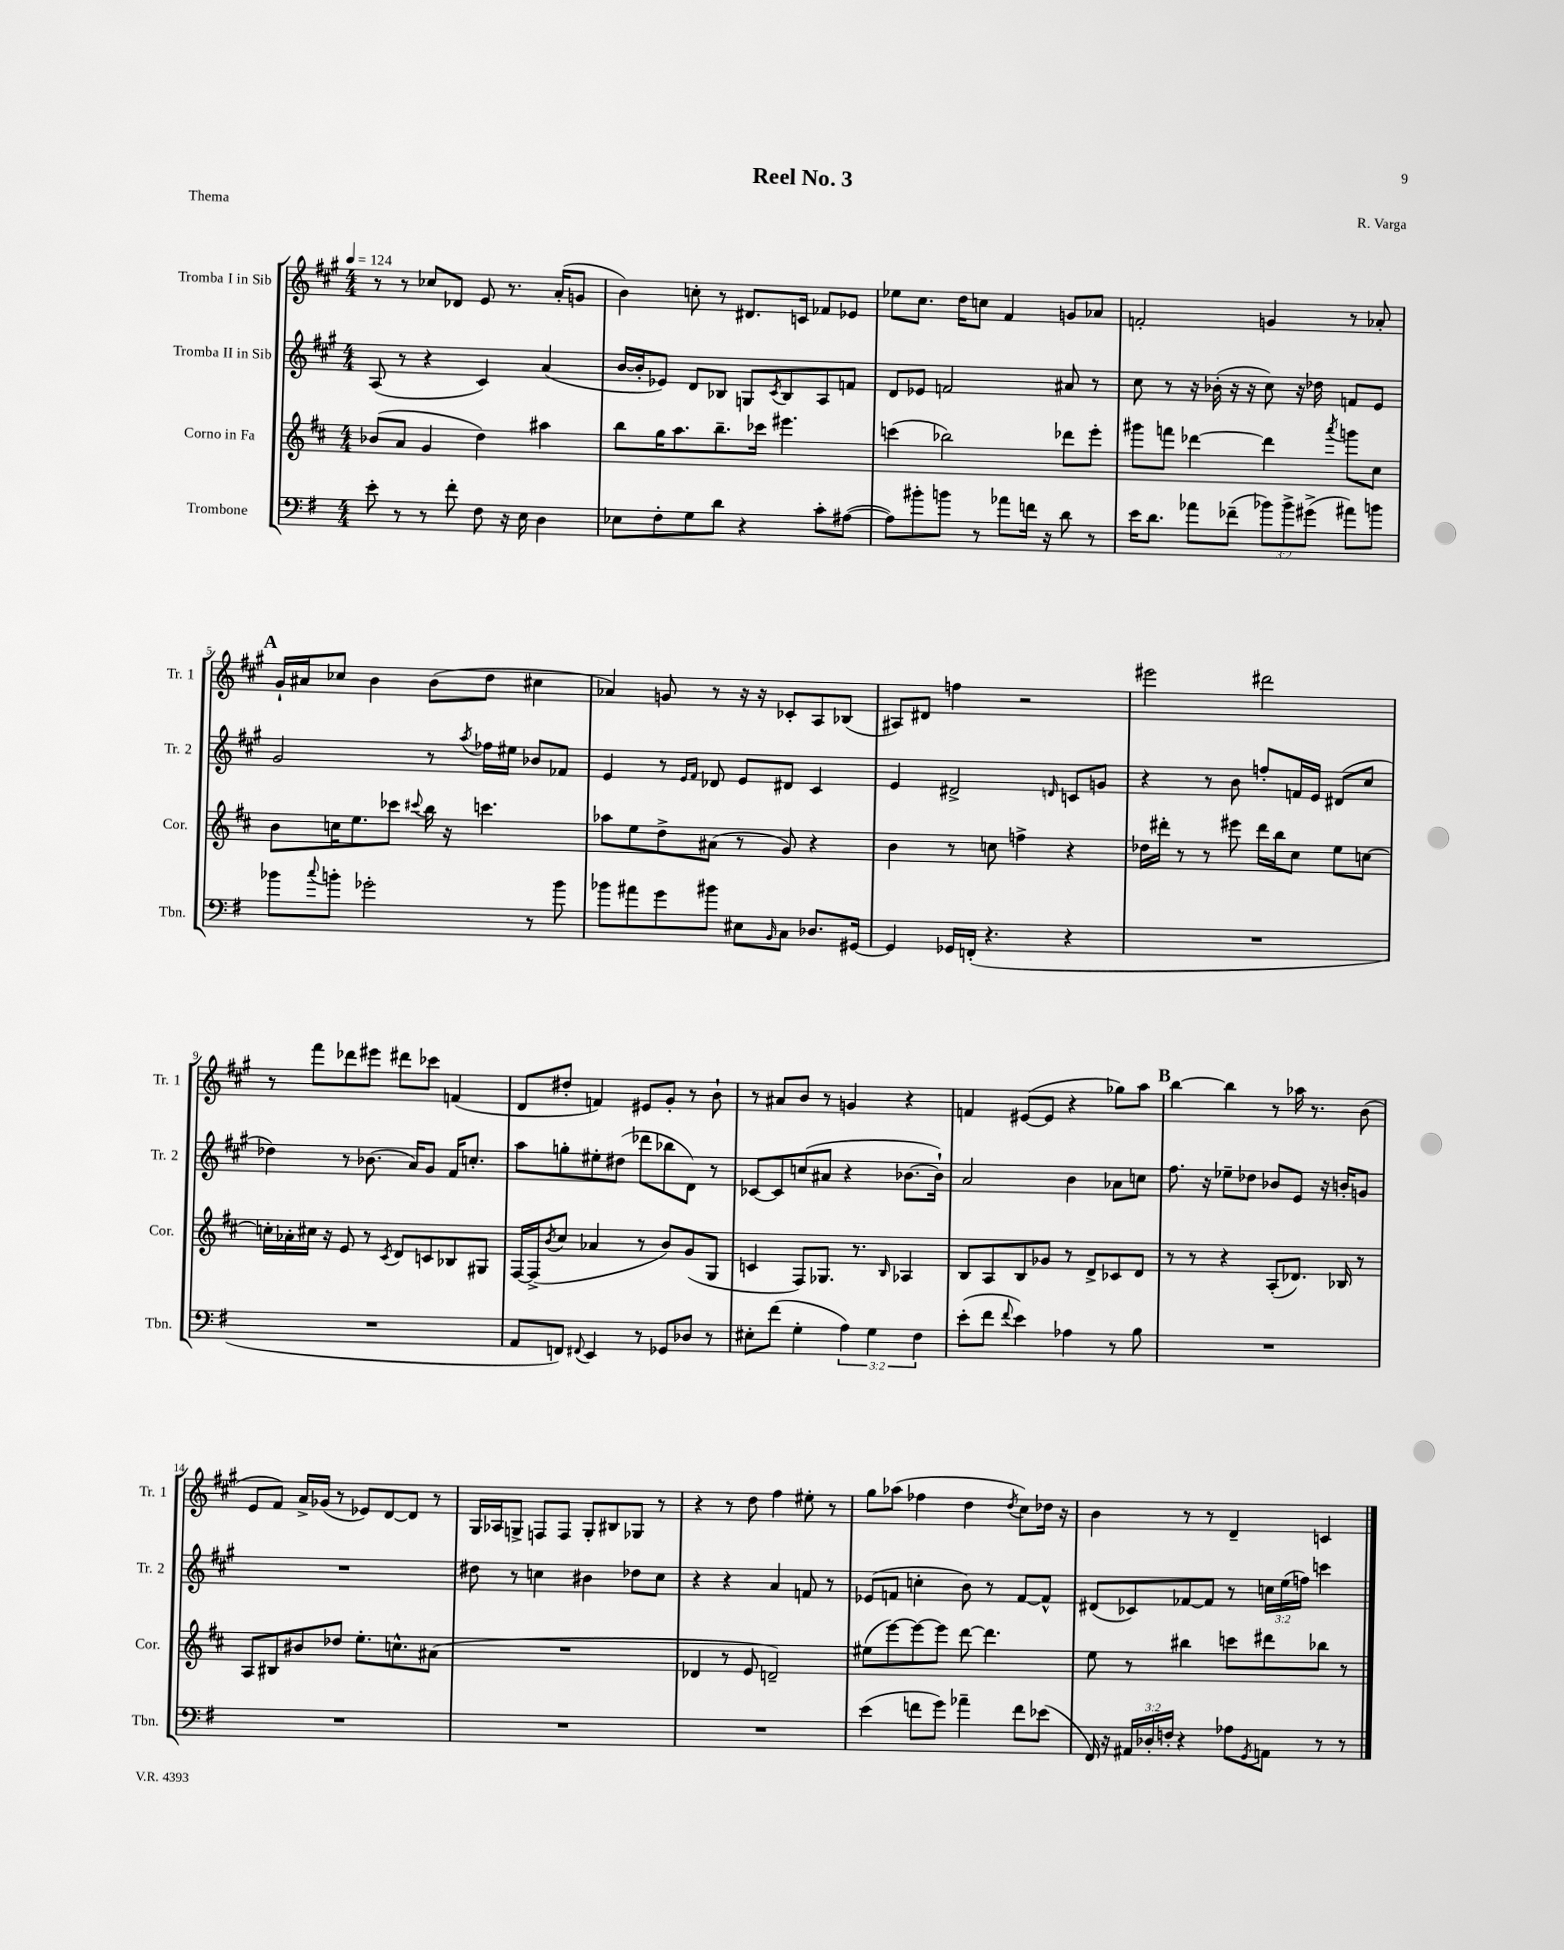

**kern	**kern	**kern	**kern
*part4	*part3	*part2	*part1
*staff4	*staff3	*staff2	*staff1
*I"Trombone	*I"Corno in Fa	*I"Tromba II in Sib	*I"Tromba I in Sib
*I'Tbn.	*I'Cor.	*I'Tr. 2	*I'Tr. 1
*clefF4	*clefG2	*clefG2	*clefG2
*k[f#]	*k[f#c#]	*k[f#c#g#]	*k[f#c#g#]
*M4/4	*M4/4	*M4/4	*M4/4
*MM124	*MM124	*MM124	*MM124
=1	=1	=1	=1
8e'\	(8b-X/L	(8A/	8r
8r	8a/J	8r	8r
8r	4g/	4r	8cc-X/L
8f#'\	.	.	8d-X/J
8F#\	4dd\)	4c#/)	8e/
16r	.	.	8.r
16E\	.	.	.
4D\	4aa#X\	(4a/	.
.	.	.	(16a'/KL
.	.	.	8gn/J
=2	=2	=2	=2
8E-X\L	8bb\L	[16b/LL	4b\)
.	.	16b'/J]	.
8F#'\	16gg\K	8e-X/J)	.
.	8.aa\	.	.
8G\	.	8d/L	8ccn'\
8d\J	8.bb~\	8B-X/J	8r
4r	.	8Gn/L	8.d#X/L
.	16ccc-X\Jk	.	.
.	.	8qc#/	.
.	4.eee#X\	8B-/	.
.	.	.	16cn/Jk
8c'\L	.	8A/	8f-X/L
([8A#X\J	.	8fn/J	8e-X/J
=3	=3	=3	=3
8A#\L])	(4cccn\	8d/L	8ee-X\L
8b#X'\	.	8e-X/J	8.cc#\J
8bn\J	2bb-X\)	2fn/	.
.	.	.	16dd\KL
8r	.	.	8ccn\J
8a-X\L	.	.	4f#/
16fn\Jk	.	.	.
16r	.	.	.
8d\	8ddd-X\L	8a#X/	8gn/L
8r	8eee'\J	8r	8a-X/J
=4	=4	=4	=4
16e\KL	8ggg#X\L	8cc#\	2fn'/
8.d\J	.	.	.
.	8fffn\J	8r	.
8a-X\L	[4ddd-X\	16r	.
.	.	(16b-X'\	.
(8f-X~\J	.	16r	.
.	.	16r	.
12b-X\L)	4ddd-\]	8cc#\)	4gn/
12b-^\	.	.	.
.	.	16r	.
(12g#X^\J	.	.	.
.	.	16dd-X\	.
.	8qaaa/	.	.
8a#X\L)	8gggn\L	8fn/L	8r
8bn\J	8cc#\J	8e/J	8a-X'/
!!LO:LB:g=z
!!LO:REH:place=s1:t=A
=5	=5	=5	=5
8b-X\L	8b\L	2g#/	16g#`/LL
.	.	.	16a#X/J
8qqcc/	.	.	.
8bn'\J	16ccn\K	.	8cc-X/J
.	8.ee\	.	.
2g-X'\	.	.	4b\
.	8ccc-X\J	.	.
.	8qqccc#X/	.	.
.	16bb\	8r	(8b\L
.	16r	.	.
.	.	8qaa/	.
.	4.cccn\	16ff-X\LL	8dd\J
.	.	16ee#X\JJ	.
8r	.	8b-X/L	4cc#X\
8b\	.	8f-X/J	.
=6	=6	=6	=6
8b-X\L	8aa-X\L	4e/	4a-X/)
8a#X\	8ee\	.	.
8g\	8dd^\	8r	8gn/
.	.	16qqe/LL	.
.	.	16qqf#/JJ	.
8b#X\J	(8a#X\J	8d-X/	8r
8E#X\L	8r	8e/L	16r
.	.	.	16r
16qqBB/	.	.	.
8C\J	8g/)	8d#X/J	8c-X'/L
8.D-X/L	4r	4c#/	8A/
.	.	.	(8B-X/J
[16GG#X/Jk	.	.	.
=7	=7	=7	=7
4GG#/]	4b\	4e/	8A#X/L)
.	.	.	8d#X/J
16GG-X/LL	8r	2d#X^/	4ffn\
(16FFn'/JJ	.	.	.
4.r	8ccn\	.	.
.	4ffn^\	.	2r
.	.	16qqdn/	.
4r	4r	8cn/L	.
.	.	8gn/J	.
=8	=8	=8	=8
1r	16dd-X\LL	4r	2eee#X\
.	16ddd#X'\JJ	.	.
.	8r	.	.
.	8r	8r	.
.	8eee#X\	8b\	.
.	16ddd#\LL	8ffn'/L	2ddd#X\
.	16bb\J	.	.
.	8cc#\J	16fn/L	.
.	.	16e/JJ	.
.	8ee\L	(8d#X/L	.
.	[8ccn\J	8cc#/J	.
!!LO:LB:g=z
=9	=9	=9	=9
1r	16ccn'\LL]	4dd-X\)	8r
.	16a-X'\	.	.
.	16cc#X\JJ	.	8fff#\L
.	16r	.	.
.	8e/	8r	8ddd-X\
.	8r	(8.b-X\	8eee#X\J
.	8qc#/	.	.
.	8d/L	.	8ddd#X\L
.	.	16a/KL)	.
.	8cn/	8g#/J	8ccc-X\J
.	8B-X/	16f#/KL	(4fn/
.	.	8.ccn'/J	.
.	8G#X/J	.	.
=10	=10	=10	=10
8AA/L	[16F#/LL	8aa\L	8d/L
.	(16F#^/J]	.	.
.	8qb/	.	.
8FFn/J)	8cc#/J	8ggn'\	8dd#X'/J
8qqFF#X/	.	.	.
4EE/	4a-X/	8ee#X'\	4fn/)
.	.	(8dd#X\J	.
8r	8r	8ddd-X\L	8e#X/L
8GG-X/L	8b/L)	8bb-X\	8g#'/J
8D-X/J	(8g/	8d\J)	8r
8r	8G/J	8r	8b`\
=11	=11	=11	=11
8E#X'\L	4cn/	[8c-X/L	8r
(8f#\J	.	8c-/]	8a#X/L
4G'\	8F#/L)	(8ccn/	8b/J
.	8.G-X/J	8a#X/J	8r
6A\)	.	4r	4gn/
.	8.r	.	.
6G\	.	.	.
.	16qqB/	.	.
.	4A-X/	[8.b-X\L	4r
6F#\	.	.	.
.	.	16b-`\Jk])	.
=12	=12	=12	=12
(8e'\L	8B/L	2a/	4fn/
8f#\J	8A/	.	.
8qqf#/	.	.	.
4e\)	8B/	.	([8e#X/L
.	8g-X/J	.	8e#/J]
4A-X\	8r	4b\	4r
.	8d^/L	.	.
8r	8c-X/	8a-X\L	8gg-X\L)
8B\	8d/J	8ccn\J	8aa\J
!!LO:REH:place=s1:t=B
=13	=13	=13	=13
1r	8r	8.ff#\	[4bb\
.	8r	.	.
.	.	16r	.
.	4r	8ee-X~\L	4bb\]
.	.	8dd-X\J	.
.	(8A'/L	8b-X/L	8r
.	8.d-X/J)	8e/J	16aa-X\
.	.	.	8.r
.	.	16r	.
.	16B-X/	16bn'/KL	.
.	8r	8gn/J	(8b\
!!LO:LB:g=z
=14	=14	=14	=14
1r	8A/L	1r	8e/L
.	8B#X/	.	8f#/J)
.	8b#X/	.	16a^/LL
.	.	.	(16g-X/JJ
.	8dd-X/J	.	8r
.	8.ee'\L	.	8e-X/L)
.	.	.	[8d/
.	8.ccn^^\	.	.
.	.	.	8d/J]
.	(8a#X\J	.	8r
=15	=15	=15	=15
1r	1r	8dd#X\	16G#/LL
.	.	.	16A-X/J
.	.	8r	8Gn^/J
.	.	4ccn\	8Fn/L
.	.	.	8F/J
.	.	4b#X\	8G'/L
.	.	.	8B#X/
.	.	8dd-X\L	8G-X/J
.	.	8cc\J	8r
=16	=16	=16	=16
1r	4d-X/	4r	4r
.	8r	4r	8r
.	8e/	.	8dd\
.	2dn~/)	4a/	4ff#\
.	.	8fn/	8ee#X'\
.	.	8r	8r
=17	=17	=17	=17
(4e\	(8ee#X\L	(8e-X/L	8gg#\L
.	[8eee\)	8fn/J	(8aa-X\J
8fn\L	8eee\_	4ccn'\	4ff-X\
8g\J)	8eee\J]	.	.
4a-X~\	[8ddd\	8b\)	4dd\
.	4.ddd\]	8r	.
.	.	.	8qdd/
8f\L	.	[8f/L	8cc#\L)
(8e-X\J	.	8f^^/J]	16dd-X\Jk
.	.	.	16r
=18	=18	=18	=18
16FF#/)	8ee\	(8d#X/L	4b\
16r	.	.	.
24AA#X/LL	8r	8c-X/)	.
24D-X'/	.	.	.
24Fn'/JJ	.	.	.
4r	4bb#X\	[8f-X/	8r
.	.	8f-/J]	8r
8A-X\L	8cccn\L	8r	4d~/
8qGG/	.	.	.
8AAn\J	8ddd#X\	24ccn\LL	.
.	.	(24ee\	.
.	.	24ffn\JJ)	.
8r	8bb-X\J	4cccn\	4cn/
8r	8r	.	.
==	==	==	==
*-	*-	*-	*-
